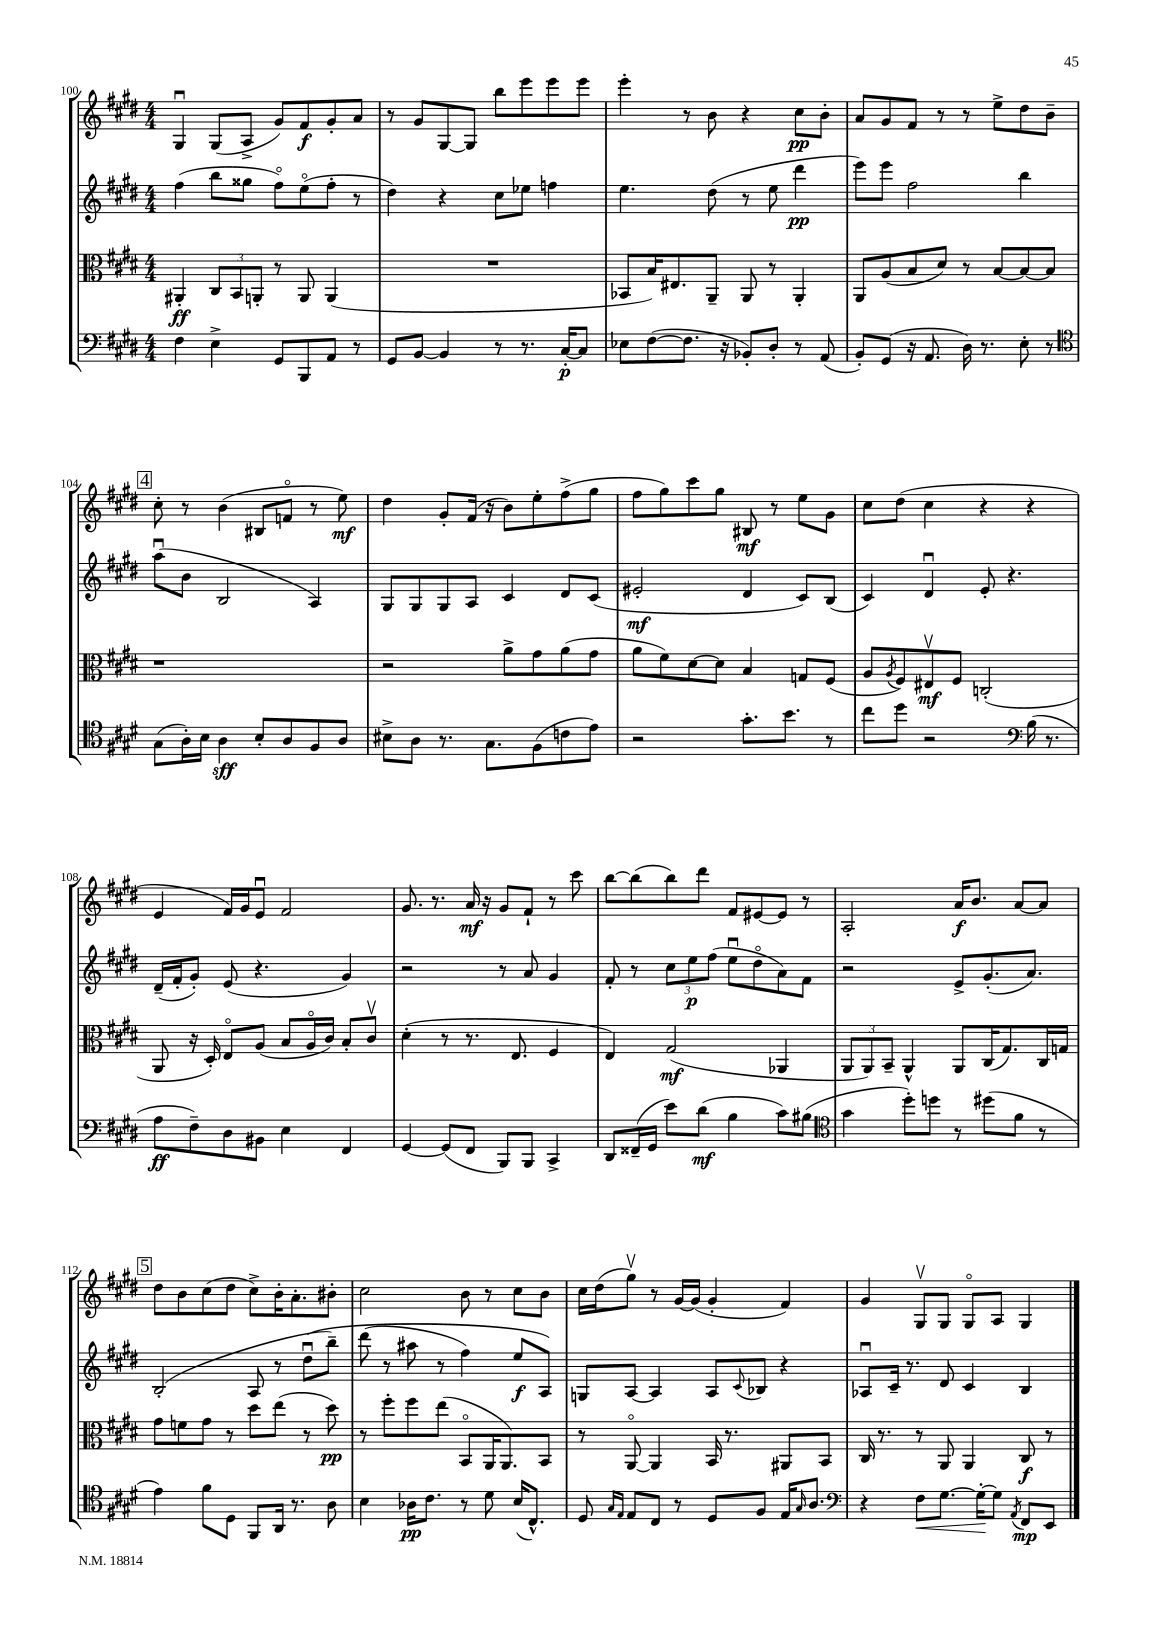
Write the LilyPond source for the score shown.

<<
\new StaffGroup <<
\new Staff = "s0" {
    \clef treble \key e \major \numericTimeSignature \time 4/4
    gis4\downbow gis8( a8-> gis'8) fis'8\f gis'8-. a'8 |
    r8 gis'8 gis8~ gis8 b''8 e'''8 e'''8 e'''8 |
    e'''4-. r8 b'8 r4 cis''8\pp b'8-. |
    a'8 gis'8 fis'8 r8 r8 e''8-> dis''8 b'8-- |
    \mark \markup { \box "4" } cis''8-. r8 b'4( bis8 f'8\flageolet r8 e''8\mf) |
    dis''4 gis'8-. fis'16( r16 b'8) e''8-. fis''8->( gis''8 |
    fis''8 gis''8) cis'''8 gis''8 bis8\mf r8 e''8 gis'8 |
    cis''8 dis''8( cis''4 r4 r4 |
    e'4 fis'16) gis'16 e'8\downbow fis'2 |
    gis'8. r8. a'16\mf r16 gis'8 fis'8-! r8 cis'''8 |
    b''8~ b''8( b''8) dis'''8 fis'8 eis'8~ eis'8 r8 |
    a2-. a'16\f b'8. a'8~ a'8 |
    \mark \markup { \box "5" } dis''8 b'8 cis''8( dis''8 cis''8->) b'16-. a'8.-. bis'8-. |
    cis''2 b'8 r8 cis''8 b'8 |
    cis''16 dis''16( gis''8\upbow) r8 gis'16~ gis'16( gis'4-. fis'4) |
    gis'4 gis8\upbow gis8 gis8\flageolet a8 gis4 \bar "|." |
}
\new Staff = "s1" {
    \clef treble \key e \major \numericTimeSignature \time 4/4
    fis''4( b''8 gisis''8 fis''8\flageolet) e''8\flageolet( fis''8-. r8 |
    dis''4) r4 cis''8 ees''8 f''4 |
    e''4. dis''8( r8 e''8 dis'''4\pp |
    e'''8) e'''8 fis''2 b''4 |
    \mark \markup { \box "4" } a''8\downbow( b'8 b2 a4) |
    gis8 gis8 gis8 a8 cis'4 dis'8 cis'8( |
    eis'2-.\mf dis'4 cis'8) b8( |
    cis'4) dis'4\downbow e'8-. r4. |
    dis'16--( fis'16-. gis'8-.) e'8( r4. gis'4) |
    r2 r8 a'8 gis'4 |
    fis'8-. r8 \tuplet 3/2 { cis''8 e''8\p fis''8( } e''8\downbow dis''8\flageolet a'8) fis'8 |
    r2 e'8-> gis'8.-.( a'8.) |
    \mark \markup { \box "5" } b2-.( a8 r8 dis''8\downbow\( b''8--) |
    dis'''8( r8 ais''8 r8 fis''4) e''8\f a8\) |
    g8 a8~ a4 a8 \appoggiatura { cis'8 } bes8 r4 |
    aes8\downbow cis'16-- r8. dis'8 cis'4 b4 \bar "|." |
}
\new Staff = "s2" {
    \clef alto \key e \major \numericTimeSignature \time 4/4
    ais,4-.\ff \tuplet 3/2 { cis8 b,8 a,8-. } r8 a,8 a,4( |
    R1 |
    bes,8 b16) eis8. a,8-- a,8 r8 a,4-. |
    a,8 a8( b8 dis'8) r8 b8~ b8~ b8 |
    \mark \markup { \box "4" } r1 |
    r2 a'8-> gis'8 a'8( gis'8 |
    a'8 fis'8) dis'8~ dis'8 b4 g8 fis8( |
    a8 \acciaccatura { a8 } fis8) eis8\upbow\mf fis8 c2-.( |
    a,8 r16 dis16-.) e8\flageolet a8( b8 a16\flageolet cis'16) b8-. cis'8\upbow |
    dis'4-.( r8 r8. e8. fis4 |
    e4) gis2\mf( aes,4 |
    \tuplet 3/2 { a,8 a,8) b,8-- } a,4-^ a,8 cis16( gis8.) cis16 g16 |
    \mark \markup { \box "5" } gis'8 f'8 gis'8 r8 dis''8 e''8( r8 dis''8\pp) |
    r8 fis''8-. fis''8 e''8( b,8\flageolet a,16 a,8.) b,8 |
    r8 a,8~\flageolet a,4 b,16 r8. ais,8 b,8 |
    cis16 r8. r8 a,8 a,4 cis8\f r8 \bar "|." |
}
\new Staff = "s3" {
    \clef bass \key e \major \numericTimeSignature \time 4/4
    fis4 e4-> gis,8 b,,8 a,8 r8 |
    gis,8 b,8~ b,4 r8 r8. cis16~-.\p cis8 |
    ees8 fis8~( fis8. r16 bes,8-.) dis8-. r8 a,8( |
    b,8-.) gis,8( r16 a,8. dis16) r8. e8-. r8 |
    \mark \markup { \box "4" } \clef tenor gis8( a16-.) b16 a4\sff b8-. a8 fis8 a8 |
    bis8-> a8 r8. gis8. fis8( c'8 e'8) |
    r2 gis'8.-. b'8. r8 |
    cis''8 dis''8 r2 \clef bass b16( r8. |
    a8\ff fis8--) dis8 bis,8 e4 fis,4 |
    gis,4~ gis,8( fis,8 b,,8) b,,8 cis,4-> |
    dis,8 fisis,16--( gis,16 e'8) dis'8\mf( b4 cis'8) bis8( |
    \clef tenor gis'4 dis''8-.) d''8 r8 dis''8( fis'8 r8 |
    \mark \markup { \box "5" } e'4) fis'8 dis8 fis,8 a,16 r8. a8 |
    b4 aes16\pp cis'8. r8 dis'8 b16( cis8.-^) |
    dis8 \grace { gis16 e16 } e8 cis8 r8 dis8 fis8 e16 \grace { gis16 } a8. |
    \clef bass r4 fis8\< gis8.~ gis16~-.\! gis8 \acciaccatura { a,8 } fis,8\mp e,8 \bar "|." |
}
>>
>>
\layout { \context { \Score currentBarNumber = #100 } }
